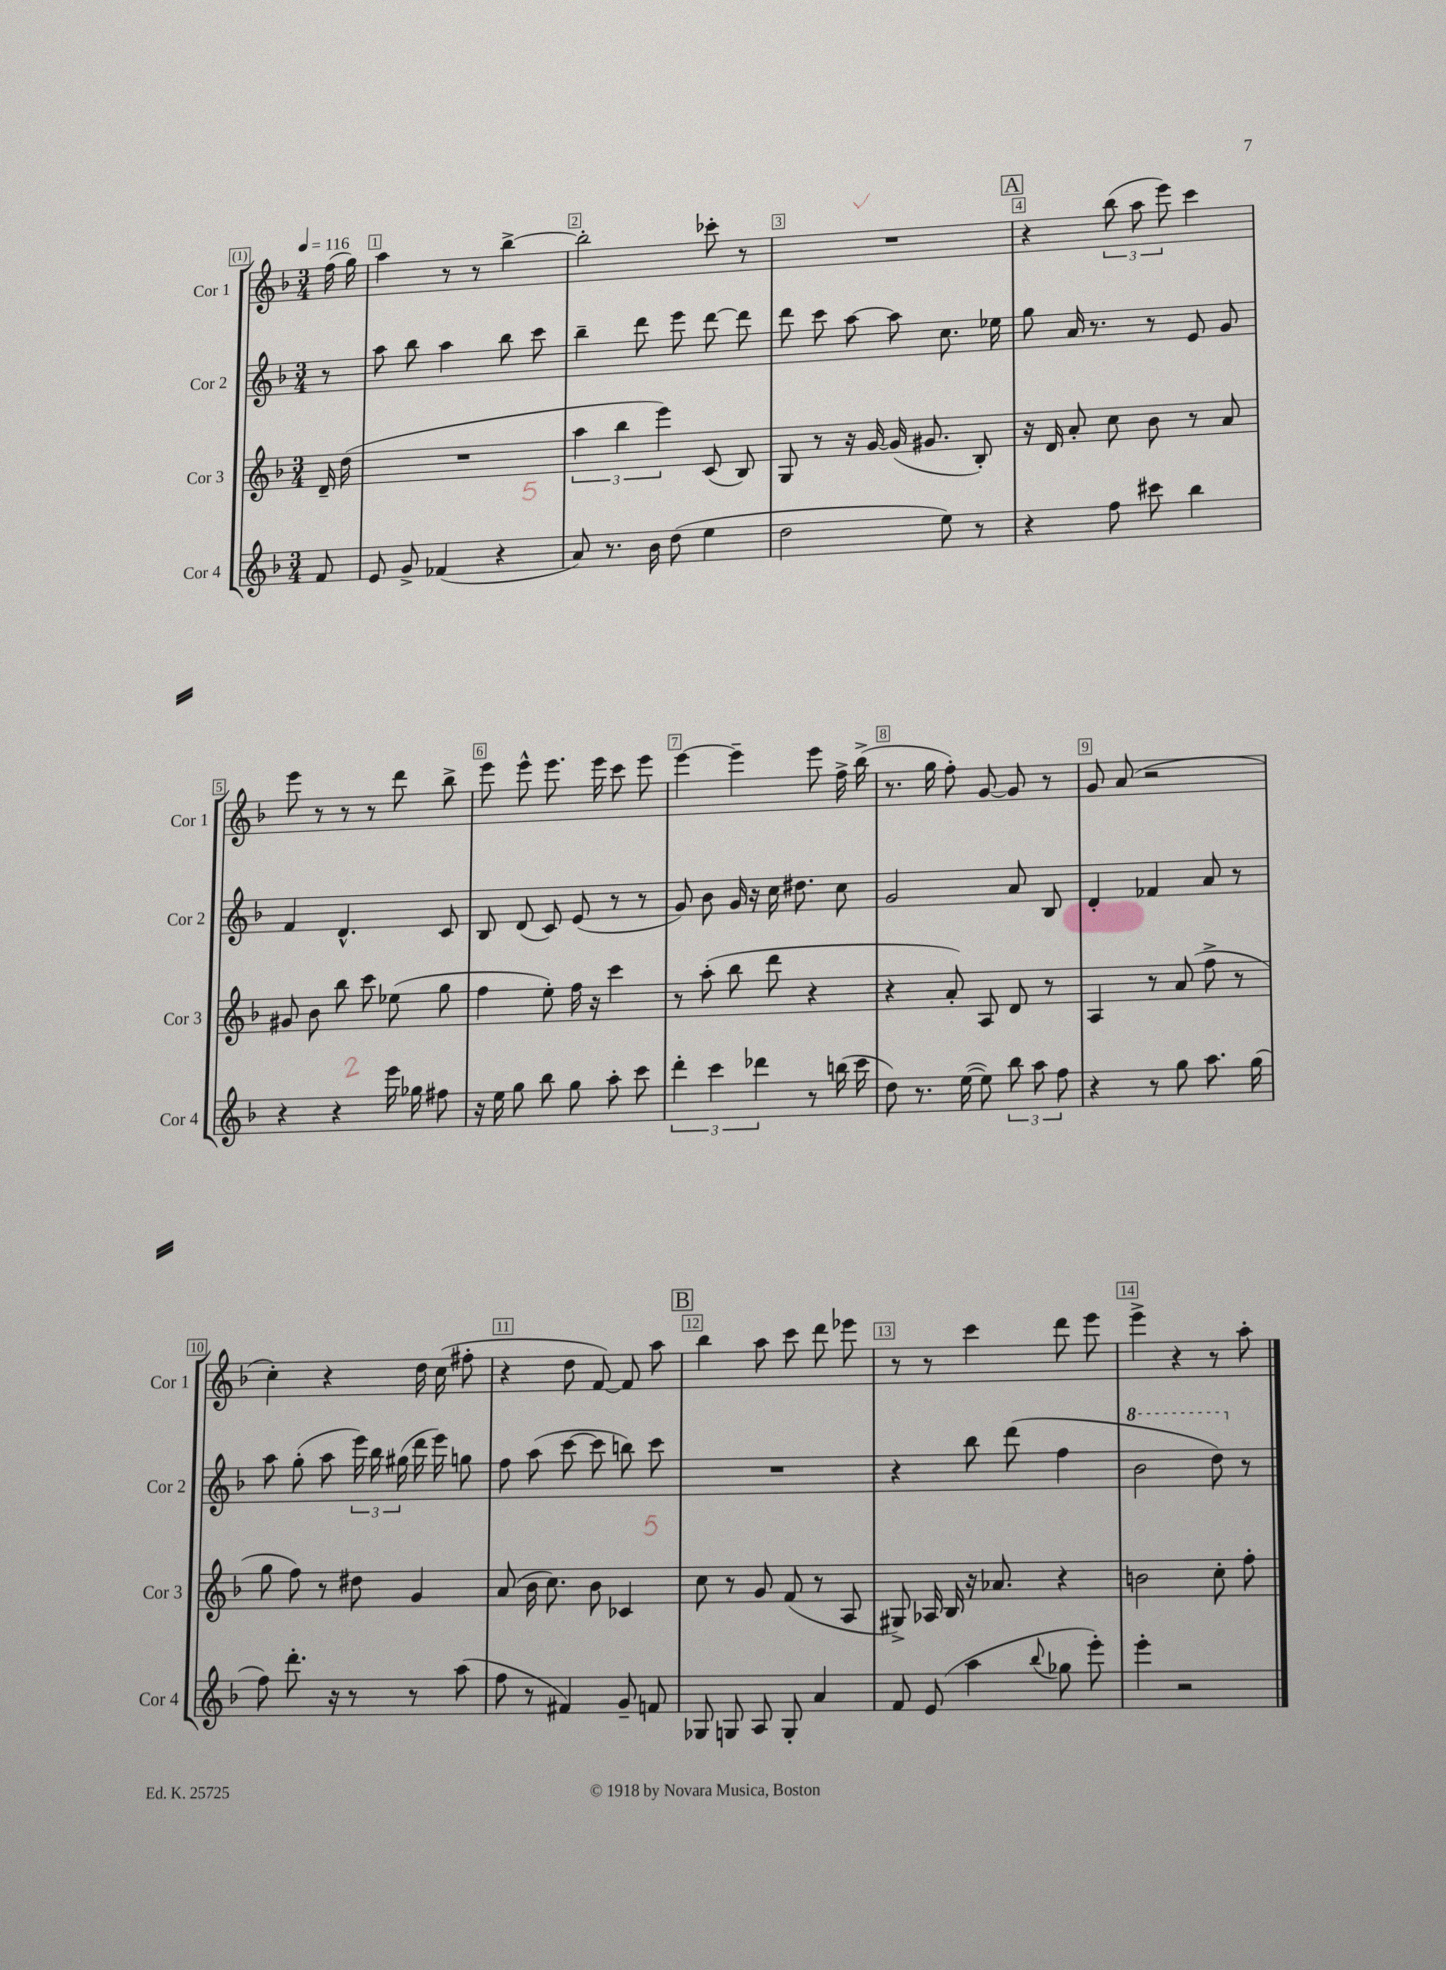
<<
\new StaffGroup <<
\new Staff = "s0" \with { instrumentName = "Cor 1" shortInstrumentName = "Cor 1" } {
    \clef treble \key f \major \numericTimeSignature \time 3/4 \partial 8 \tempo 4 = 116
    \autoBeamOff f''16( g''16) |
    a''4 r8 r8 bes''4~-> |
    bes''2-. ces'''8-. r8 |
    R2. |
    \mark \markup { \box "A" } r4 \tuplet 3/2 { bes''8( a''8 e'''8) } c'''4 |
    e'''8 r8 r8 r8 d'''8 bes''8-> |
    e'''8 e'''8-^ e'''8. e'''16 c'''8 e'''8 |
    e'''4~ e'''4-- e'''8 f''16-> bes''16->( |
    r8. g''16 f''8-.) g'8~ g'8 r8 |
    g'8 a'8( r2 |
    c''4-.) r4 d''16 c''16( fis''8-. |
    r4 d''8 f'8~) f'8 a''8 |
    \mark \markup { \box "B" } bes''4 a''8 c'''8 d'''8 ees'''8 |
    r8 r8 c'''4 d'''8 e'''8 |
    e'''4-> r4 r8 a''8-. \bar "|." |
}
\new Staff = "s1" \with { instrumentName = "Cor 2" shortInstrumentName = "Cor 2" } {
    \clef treble \key f \major \numericTimeSignature \time 3/4 \partial 8
    \autoBeamOff r8 |
    a''8 bes''8 a''4 bes''8 c'''8 |
    bes''4-- d'''8 e'''8 d'''8~ d'''8 |
    d'''8 c'''8 a''8~ a''8 c''8. ees''16 |
    \mark \markup { \box "A" } g''8 a'16 r8. r8 e'8 g'8 |
    f'4 d'4.-^ c'8 |
    bes8 d'8( c'8) e'8( r8 r8 |
    g'8) bes'8 g'16 r16 c''16 dis''8. c''8 |
    g'2 a'8 bes8 |
    d'4-. fes'4 a'8 r8 |
    a''8 g''8-.( a''8 \tuplet 3/2 { e'''16) bes''16 gis''16( } d'''16 e'''16) g''8 |
    f''8 a''8( c'''8~ c'''8 b''8) c'''8 |
    \mark \markup { \box "B" } R2. |
    r4 bes''8 d'''8( f''4 |
    \ottava #1 bes''2 d'''8) \ottava #0 r8 \bar "|." |
}
\new Staff = "s2" \with { instrumentName = "Cor 3" shortInstrumentName = "Cor 3" } {
    \clef treble \key f \major \numericTimeSignature \time 3/4 \partial 8
    \autoBeamOff d'16-- d''16( |
    R2. |
    \tuplet 3/2 { a''4 bes''4 e'''4) } c'8( bes8) |
    g8 r8 r16 g'16~ g'16( gis'8. bes8-.) |
    \mark \markup { \box "A" } r16 d'16 a'8-. c''8 bes'8 r8 a'8 |
    gis'8 bes'8 bes''8 c'''8 ees''8( g''8 |
    f''4 e''8-.) f''16 r16 c'''4 |
    r8 a''8-.( bes''8 d'''8 r4 |
    r4 a'8-.) a8 d'8 r8 |
    a4 r8 a'8( f''8-> r8 |
    g''8 f''8) r8 dis''8 g'4 |
    a'8( bes'16 c''8.) bes'8 ces'4 |
    \mark \markup { \box "B" } c''8 r8 g'8 f'8( r8 a8 |
    gis8->) aes16 bes16 r16 aes'8. r4 |
    b'2 c''8-. f''8-. \bar "|." |
}
\new Staff = "s3" \with { instrumentName = "Cor 4" shortInstrumentName = "Cor 4" } {
    \clef treble \key f \major \numericTimeSignature \time 3/4 \partial 8
    \autoBeamOff f'8 |
    e'8 g'8-> fes'4( r4 |
    a'8) r8. bes'16 d''8( e''4 |
    d''2 e''8) r8 |
    \mark \markup { \box "A" } r4 f''8 cis'''8 bes''4 |
    r4 r4 e'''16 ges''16 fis''8 |
    r16 e''16 g''8 bes''8 g''8 a''8-. c'''8 |
    \tuplet 3/2 { d'''4-. c'''4 des'''4 } r8 b''16( c'''16 |
    d''8) r8. e''16~( e''8) \tuplet 3/2 { bes''8 a''8 f''8 } |
    r4 r8 g''8 a''8. g''16( |
    f''8) d'''8.-. r16 r8 r8 a''8( |
    f''8 r8 fis'4) g'8-- f'8 |
    \mark \markup { \box "B" } ges8 g8 a8 g8-. a'4 |
    f'8 e'8( a''4 \appoggiatura { bes''8 } ges''8 e'''8-.) |
    e'''4-. r2 \bar "|." |
}
>>
>>
\layout { \context { \Score \override BarNumber.break-visibility = ##(#f #t #t) barNumberVisibility = #all-bar-numbers-visible \override BarNumber.stencil = #(make-stencil-boxer 0.1 0.3 ly:text-interface::print) } }
